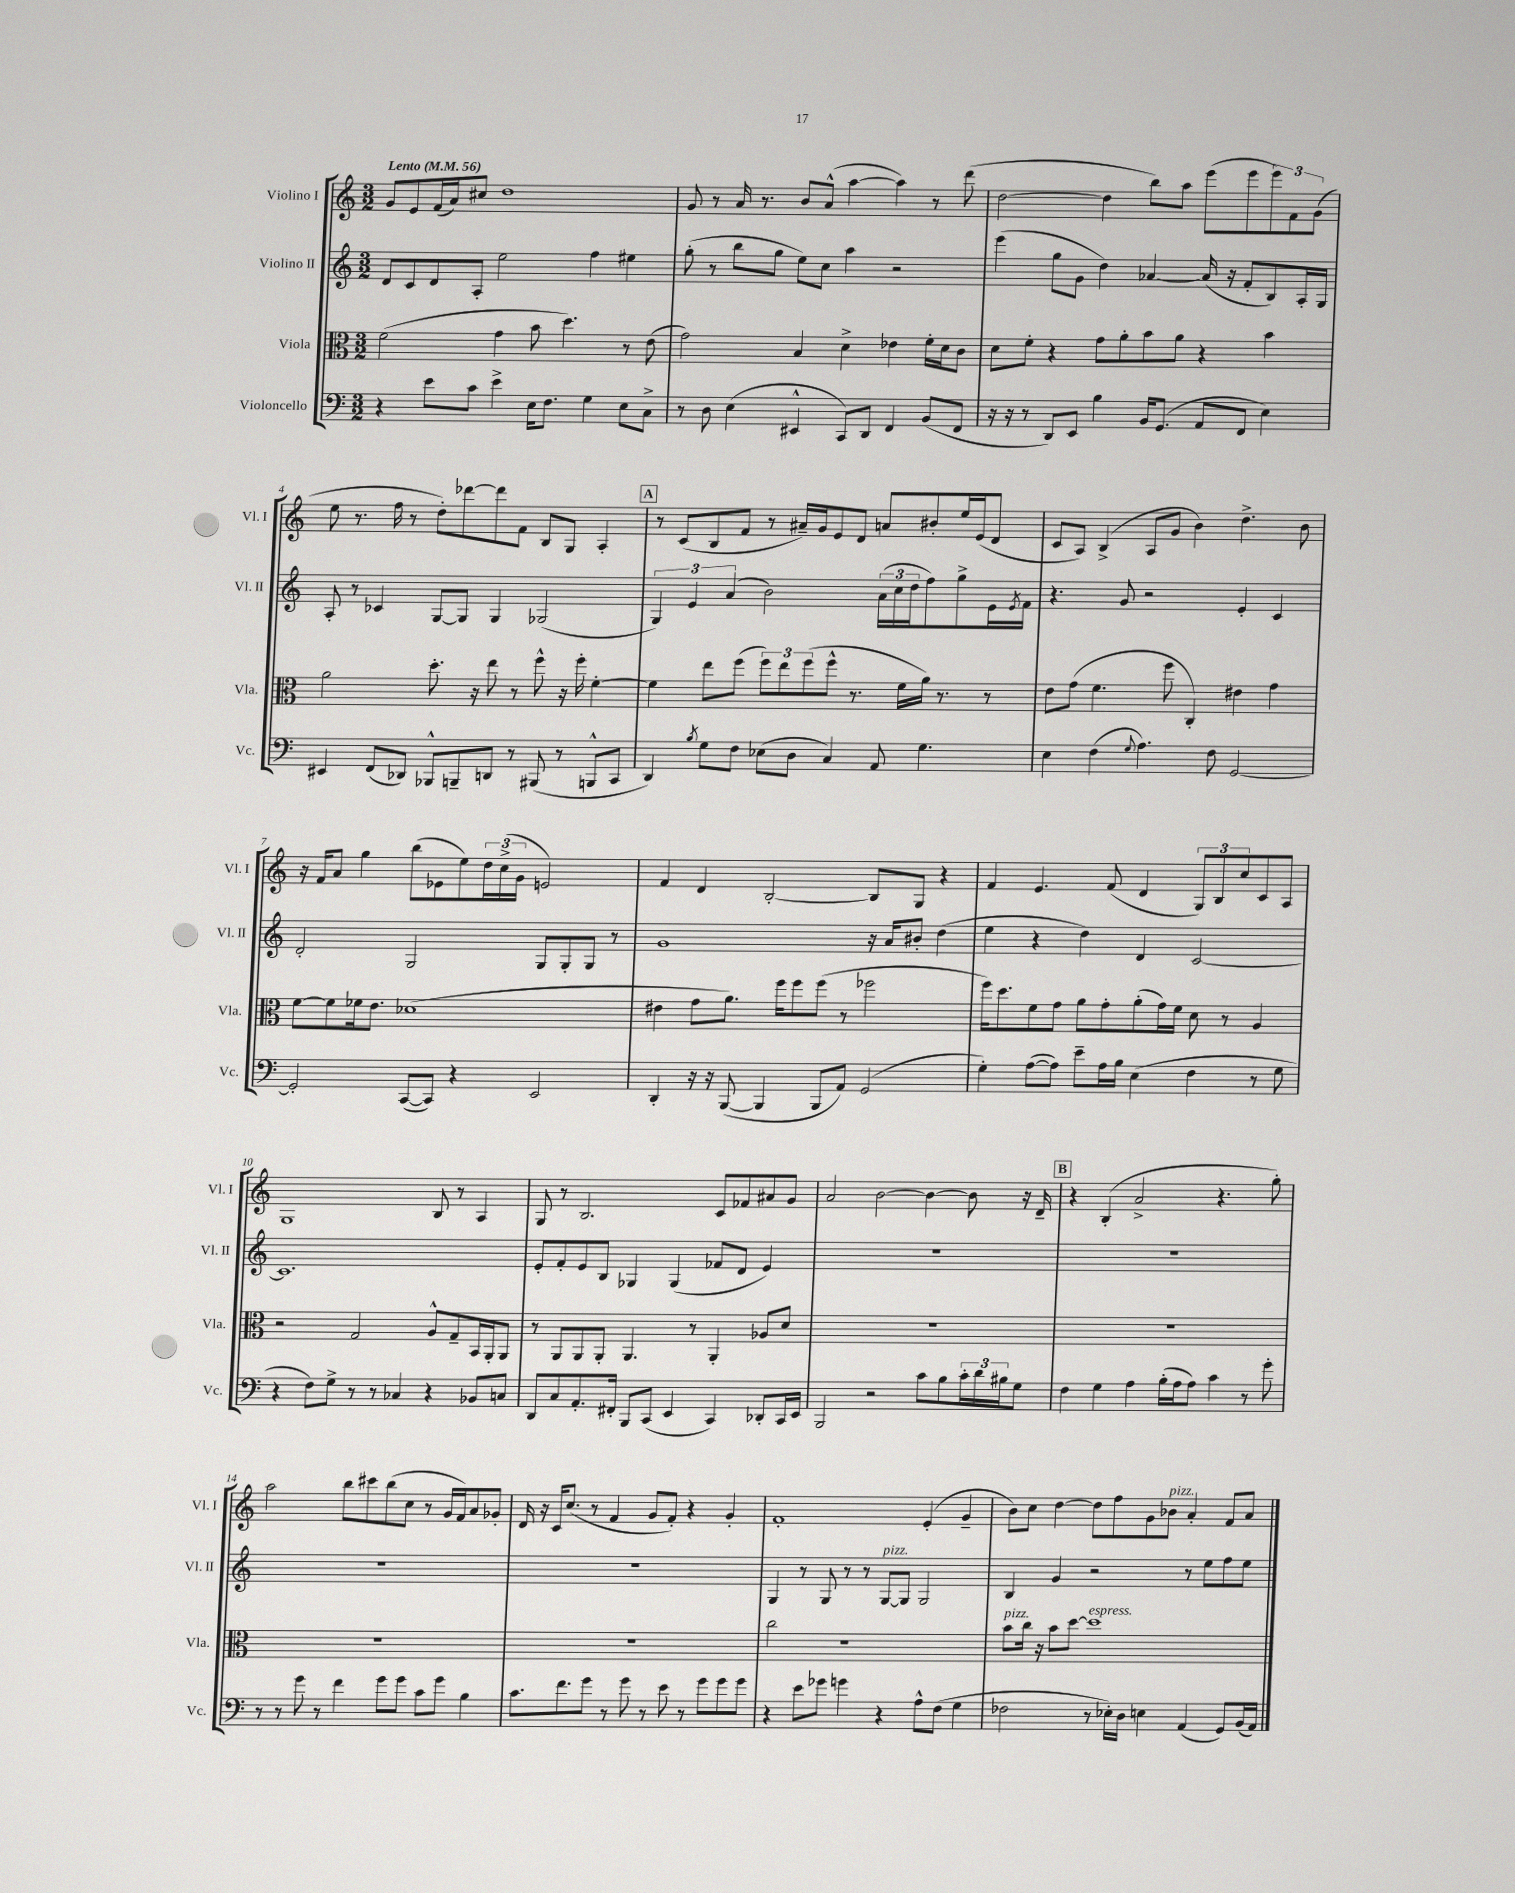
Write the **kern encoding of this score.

**kern	**kern	**kern	**kern
*staff4	*staff3	*staff2	*staff1
*clefF4	*clefC3	*clefG2	*clefG2
*k[]	*k[]	*k[]	*k[]
*M3/2	*M3/2	*M3/2	*M3/2
*MM56	*MM56	*MM56	*MM56
4r	(2f	8d	8g
.	.	8c	8e
8e	.	8d	(16f
.	.	.	16a)
8c	.	8A'	8cc#
4e^	4g	2ee	1dd
16E	8b	.	.
8.F	.	.	.
.	4.dd)	.	.
4G	.	4ff	.
8E	8r	4ee#	.
8C^	(8e	.	.
=	=	=	=
8r	2g)	(8gg'	8g
8D	.	8r	8r
(4E	.	8bb	16a
.	.	.	8.r
.	.	8gg	.
4EE#^^	4B	8ee)	8b
.	.	8cc	(8a^^
8CC)	4d^	4aa	[4aa
8DD	.	.	.
4FF	4e-	2r	4aa])
(8BB	16f'	.	8r
.	16d	.	.
8FF	8c	.	(8ddd
=	=	=	=
16r	8d	(4eee	[2dd
16r	.	.	.
8r	8f'	.	.
8DD)	4r	8gg	.
8EE	.	8g	.
4B	8g	4dd)	4dd]
.	8a'	.	.
16BB	8b	[4a-	8bb)
(8.GG	.	.	.
.	8a	.	8aa
8AA	4r	(16a-]	(8eee
.	.	16r	.
8FF	.	8f'	8eee
4E)	4b	8B)	12eee)
.	.	.	12f
.	.	16A'	.
.	.	.	(12g
.	.	16G	.
=	=	=	=
4EE#	2a	8A'	8ee
.	.	8r	8.r
(8FF	.	4c-	.
.	.	.	16ff
8DD-)	.	.	8r
8BBB-^^	8.dd'	[8G	8dd')
8BBB~	.	8G]	[8ddd-
.	16r	.	.
8DD	8ee	4G	8ddd-]
8r	8r	.	8f
(8BBB#	8ff^^	(2G-	8B
8r	16r	.	8G
.	16ff'	.	.
8BBB^^	[4f'	.	4A'
8CC	.	.	.
=	=	=	=
4DD)	4f]	6G)	8r
.	.	.	(8c
.	.	6e	.
8qB	.	.	.
8G	8ee	.	8B
.	.	(6a	.
8F	(8ff	.	8f
(8E-	12ff)	2b)	8r
.	12ee	.	.
8D	.	.	16a#~)
.	(12ff	.	.
.	.	.	16g
4C)	8ff^^	.	8e
.	8.r	.	8d
8AA	.	(24a	8a
.	.	24cc	.
.	16f	.	.
.	.	24dd	.
4.G	16a)	8ff)	8b#'
.	8.r	.	.
.	.	8gg^	16ee
.	.	.	(16e
.	8r	16e	8d
.	.	8qe	.
.	.	16f	.
=	=	=	=
4E	8e	4.r	8c
.	(8g	.	8A)
(4F	4.f	.	(4B^
.	.	8g	.
8qqG	.	.	.
4.A)	.	2r	8A
.	8ff	.	8g
.	4C')	.	4b)
8F	.	.	.
[2GG	4e#	4e'	4.dd^
.	4g	4c	.
.	.	.	8b
=	=	=	=
2GG']	[8f	2d'	16r
.	.	.	16f
.	8f]	.	8a
.	16f-	.	4gg
.	8.e	.	.
([8CC	(1d-	2G	(8bb
8CC])	.	.	8e-
4r	.	.	8ee)
.	.	.	24dd
.	.	.	(24cc^
.	.	.	24g
2EE	.	8G	2e)
.	.	8G'	.
.	.	8G	.
.	.	8r	.
=	=	=	=
4DD'	4e#	1g	4f
16r	8g	.	4d
16r	.	.	.
([8BBB	8.a)	.	.
4BBB]	.	.	[2B'
.	16ff	.	.
.	8ff	.	.
8BBB	(8ff	.	.
8AA)	8r	.	.
(2GG	2ff-	16r	8B]
.	.	16a	.
.	.	8b#'	8G
.	.	(4dd	4r
=	=	=	=
4G')	16ff)	4ee	4f
.	8.dd	.	.
([8A	8f	4r	4.e
8A])	8g	.	.
8e~	8a	4dd)	.
16A	8g'	.	(8f
16B	.	.	.
(4E	(8a'	4d	4d
.	16g)	.	.
.	16f	.	.
4F	8d	[2c	12G)
.	.	.	12B
.	8r	.	.
.	.	.	12cc
8r	4A	.	8c
8G	.	.	8A
=	=	=	=
4r	2r	1.c]	1G
8F)	.	.	.
8G^	.	.	.
8r	2G	.	.
8r	.	.	.
4C-	.	.	.
4r	8A^^	.	8B
.	8G~	.	8r
8BB-	16BB	.	4A
.	16AA'	.	.
8C	8AA	.	.
=	=	=	=
8DD	8r	8e'	8G
8C	8AA	8f'	8r
8.AA'	8AA	8e	2.B
.	8AA'	8B	.
16FF#'	.	.	.
8BBB	4.AA	4G-	.
(8CC	.	.	.
4EE	.	(4G-	.
.	8r	.	.
4CC)	4AA'	8f-	8c
.	.	8d	8f-
8DD-'	8A-	4e)	8a#
16CC	8d	.	8g
16EE	.	.	.
=	=	=	=
2BBB	1.r	1.r	2a
2r	.	.	[2b
8c	.	.	4b_
8B	.	.	.
24c'	.	.	8b]
24d	.	.	.
24B#	.	.	.
8G	.	.	16r
.	.	.	16d~
=	=	=	=
4F	1.r	1.r	4r
4G	.	.	(4B'
4A	.	.	2a^
(16B'	.	.	.
16A	.	.	.
8A)	.	.	.
4c	.	.	4.r
8r	.	.	.
8g'	.	.	8gg')
=	=	=	=
8r	1.r	1.r	2aa
8r	.	.	.
8g	.	.	.
8r	.	.	.
4f	.	.	8bb
.	.	.	8ccc#
8g	.	.	(8bb
8g	.	.	8cc
8c	.	.	8r
8g	.	.	16g
.	.	.	16f)
4B	.	.	8a
.	.	.	8g-'
=	=	=	=
8.c	1.r	1.r	16d
.	.	.	16r
.	.	.	16c
8.f	.	.	(8.cc
8g	.	.	8r
8r	.	.	4f
8g	.	.	.
8r	.	.	8g
8e	.	.	8f')
8r	.	.	4r
8g	.	.	.
8g	.	.	4g'
8g	.	.	.
=	=	=	=
4r	2cc	4G	1f'
8e	.	8r	.
8g-	.	8G	.
4g	1r	8r	.
.	.	8r	.
4r	.	[8G	.
.	.	8G]	.
8A^^	.	2G	(4e'
(8F	.	.	.
4G	.	.	4g~
=	=	=	=
2F-	8b	4B	8b)
.	16cc	.	8cc
.	16r	.	.
.	8b	4g	[4dd
.	[8dd	.	.
8r	1dd]	2r	8dd]
16E-')	.	.	8ff
16D	.	.	.
4E	.	.	8g
.	.	.	8b-
(4AA	.	8r	4a'
.	.	8ee	.
8GG)	.	8ff	8f
(16BB	.	8ee	8a
16AA)	.	.	.
==	==	==	==
*-	*-	*-	*-
